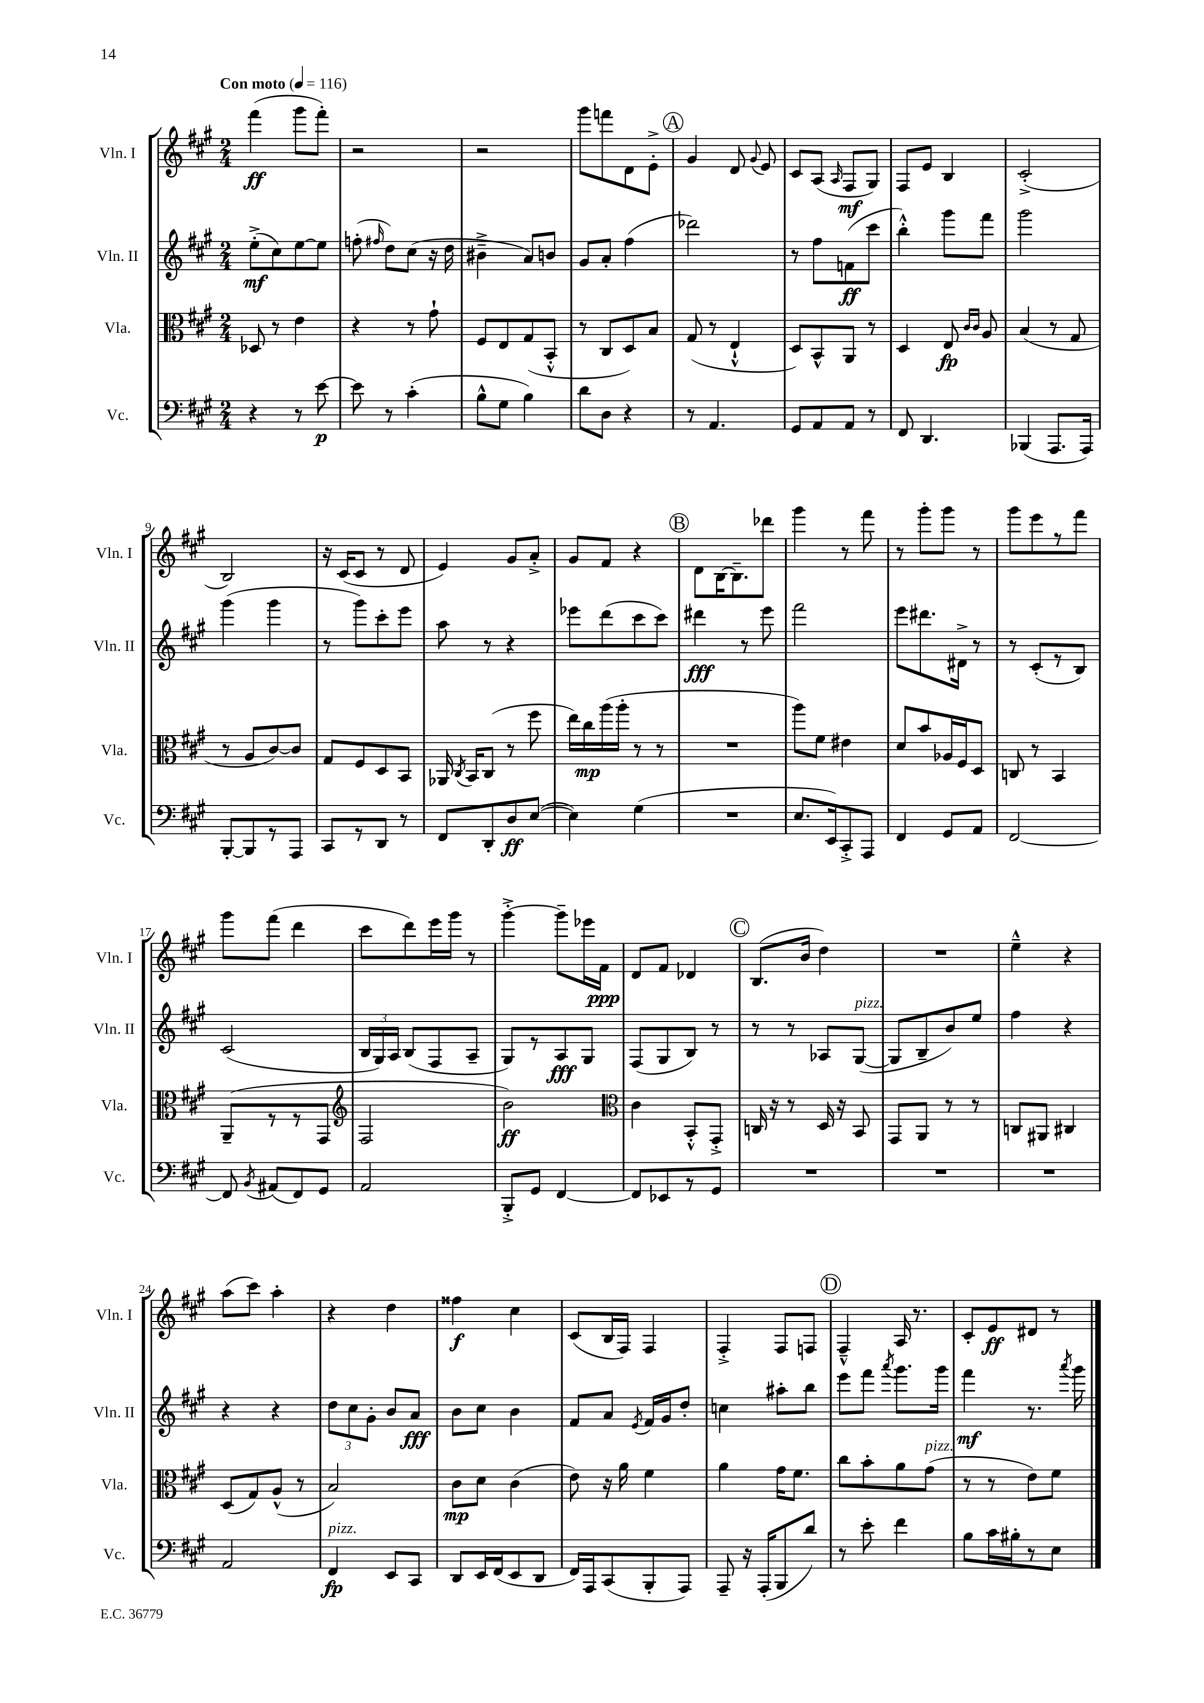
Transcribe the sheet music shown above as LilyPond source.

<<
\new StaffGroup <<
\new Staff = "s0" \with { instrumentName = "Vln. I" shortInstrumentName = "Vln. I" } {
    \clef treble \key a \major \numericTimeSignature \time 2/4 \tempo "Con moto" 4 = 116
    \autoBeamOff fis'''4\ff( gis'''8[ fis'''8]-.) |
    r2 |
    r2 |
    gis'''8[ f'''8 d'8 e'8]-.-> |
    \mark \markup { \circle "A" } gis'4 d'8 \appoggiatura { gis'8 } e'8 |
    cis'8[ a8]( \grace { a16 } fis8[\mf gis8]) |
    fis8[ e'8] b4 |
    cis'2-.->( |
    b2) |
    r16 cis'16[( cis'8] r8 d'8 |
    e'4) gis'8[ a'8]-.-> |
    gis'8[ fis'8] r4 |
    \mark \markup { \circle "B" } d'8[ b16~ b8.-- des'''8] |
    gis'''4 r8 fis'''8 |
    r8 gis'''8[-. gis'''8] r8 |
    gis'''8[ e'''8 r8 fis'''8] |
    gis'''8[ fis'''8]( d'''4 |
    cis'''8[ d'''8) e'''16 gis'''16] r8 |
    gis'''4~-.-> gis'''8[-- ees'''16 fis'16]\ppp |
    d'8[ fis'8] des'4 |
    \mark \markup { \circle "C" } b8.[( b'16] d''4) |
    R2 |
    e''4---^ r4 |
    a''8[( cis'''8]) a''4-. |
    r4 d''4 |
    fisis''4\f cis''4 |
    cis'8[( b16 fis16]) fis4 |
    fis4-.-> fis8[ f8] |
    \mark \markup { \circle "D" } fis4---^ a16 r8. |
    cis'8[-. e'8\ff dis'8] r8 \bar "|." |
}
\new Staff = "s1" \with { instrumentName = "Vln. II" shortInstrumentName = "Vln. II" } {
    \clef treble \key a \major \numericTimeSignature \time 2/4
    \autoBeamOff e''8[-.->\mf( cis''8) e''8~ e''8] |
    f''8-.( \grace { fis''16 } d''8[) cis''8]( r16 d''16 |
    bis'4---> a'8[) b'8] |
    gis'8[ a'8]-. fis''4( |
    \mark \markup { \circle "A" } des'''2) |
    r8 fis''8[ f'8\ff( cis'''8] |
    b''4-.-^) gis'''8[ fis'''8] |
    gis'''2 |
    gis'''4( gis'''4 |
    r8 gis'''8[) cis'''8-. e'''8] |
    a''8 r8 r4 |
    ees'''8[ d'''8( cis'''8 cis'''8]) |
    \mark \markup { \circle "B" } dis'''4\fff r8 e'''8 |
    fis'''2 |
    e'''8[ dis'''8. dis'16]-> r8 |
    r8 cis'8[-.( r8 b8]) |
    cis'2( |
    \tuplet 3/2 { b16[ gis16) a16] } b8[( fis8 a8]-- |
    gis8[) r8 a8\fff gis8] |
    fis8[( gis8 b8]) r8 |
    \mark \markup { \circle "C" } r8 r8 aes8[ gis8]~^\markup { \italic "pizz." }( |
    gis8[ b8-- b'8) e''8] |
    fis''4 r4 |
    r4 r4 |
    \tuplet 3/2 { d''8[ cis''8 gis'8]-. } b'8[ a'8]\fff |
    b'8[ cis''8] b'4 |
    fis'8[ a'8] \acciaccatura { e'8 } fis'16[ gis'16 d''8]-. |
    c''4 ais''8[-. b''8] |
    \mark \markup { \circle "D" } e'''8[ fis'''8] \acciaccatura { a'''8 } gis'''8.[ gis'''16] |
    fis'''4\mf r8. \acciaccatura { a'''8 } gis'''16 \bar "|." |
}
\new Staff = "s2" \with { instrumentName = "Vla." shortInstrumentName = "Vla." } {
    \clef alto \key a \major \numericTimeSignature \time 2/4
    \autoBeamOff des8 r8 e'4 |
    r4 r8 gis'8-! |
    fis8[ e8 gis8( b,8]-.-^ |
    r8 cis8[ d8) b8] |
    \mark \markup { \circle "A" } gis8( r8 e4-!-^ |
    d8[) b,8-^ a,8] r8 |
    d4 e8\fp \grace { cis'16[ cis'16] } a8 |
    b4( r8 gis8 |
    r8 a8[ cis'8~) cis'8] |
    gis8[ fis8 d8 b,8] |
    aes,16 \acciaccatura { cis8 } b,16[ cis8]( r8 fis''8 |
    e''16[) cis''16\mp a''16( a''16]-. r8 r8 |
    \mark \markup { \circle "B" } R2 |
    a''8[) fis'8] eis'4 |
    d'8[ b'8 aes16 fis16 d8] |
    c8 r8 b,4 |
    a,8[--( r8 r8 gis,8] |
    \clef treble fis2 |
    b'2\ff) |
    \clef alto cis'4 b,8[-.-^ gis,8]-.-> |
    \mark \markup { \circle "C" } c16 r16 r8 d16 r16 b,8 |
    gis,8[ a,8] r8 r8 |
    c8[ ais,8] cis4 |
    d8[( gis8) a8]-^( r8 |
    b2) |
    cis'8[\mp d'8] cis'4( |
    e'8) r16 a'16 fis'4 |
    a'4 gis'16[ fis'8.] |
    \mark \markup { \circle "D" } cis''8[ b'8-. a'8 gis'8]^\markup { \italic "pizz." }( |
    r8 r8 e'8[) fis'8] \bar "|." |
}
\new Staff = "s3" \with { instrumentName = "Vc." shortInstrumentName = "Vc." } {
    \clef bass \key a \major \numericTimeSignature \time 2/4
    \autoBeamOff r4 r8 e'8~\p |
    e'8 r8 cis'4-.( |
    b8[-^ gis8] b4) |
    d'8[ d8] r4 |
    \mark \markup { \circle "A" } r8 a,4. |
    gis,8[ a,8 a,8] r8 |
    fis,8 d,4. |
    bes,,4( a,,8.[ a,,16]) |
    b,,8[~-. b,,8 r8 a,,8] |
    cis,8[ r8 d,8] r8 |
    fis,8[ d,8-. d8\ff e8]~( |
    e4) gis4( |
    \mark \markup { \circle "B" } R2 |
    e8.[ e,16) cis,8-.-> a,,8] |
    fis,4 gis,8[ a,8] |
    fis,2~ |
    fis,8 \acciaccatura { b,8 } ais,8[( fis,8) gis,8] |
    a,2 |
    b,,8[-.-> gis,8] fis,4~ |
    fis,8[ ees,8 r8 gis,8] |
    \mark \markup { \circle "C" } R2 |
    R2 |
    R2 |
    a,2 |
    fis,4\fp^\markup { \italic "pizz." } e,8[ cis,8] |
    d,8[ e,16 fis,16( e,8 d,8] |
    fis,16[) a,,16 cis,8( b,,8-. a,,8]) |
    a,,8-- r16 a,,16[-.( b,,8 d'8]) |
    \mark \markup { \circle "D" } r8 e'8-. fis'4 |
    b8[ cis'16 bis16-. r8 e8] \bar "|." |
}
>>
>>
